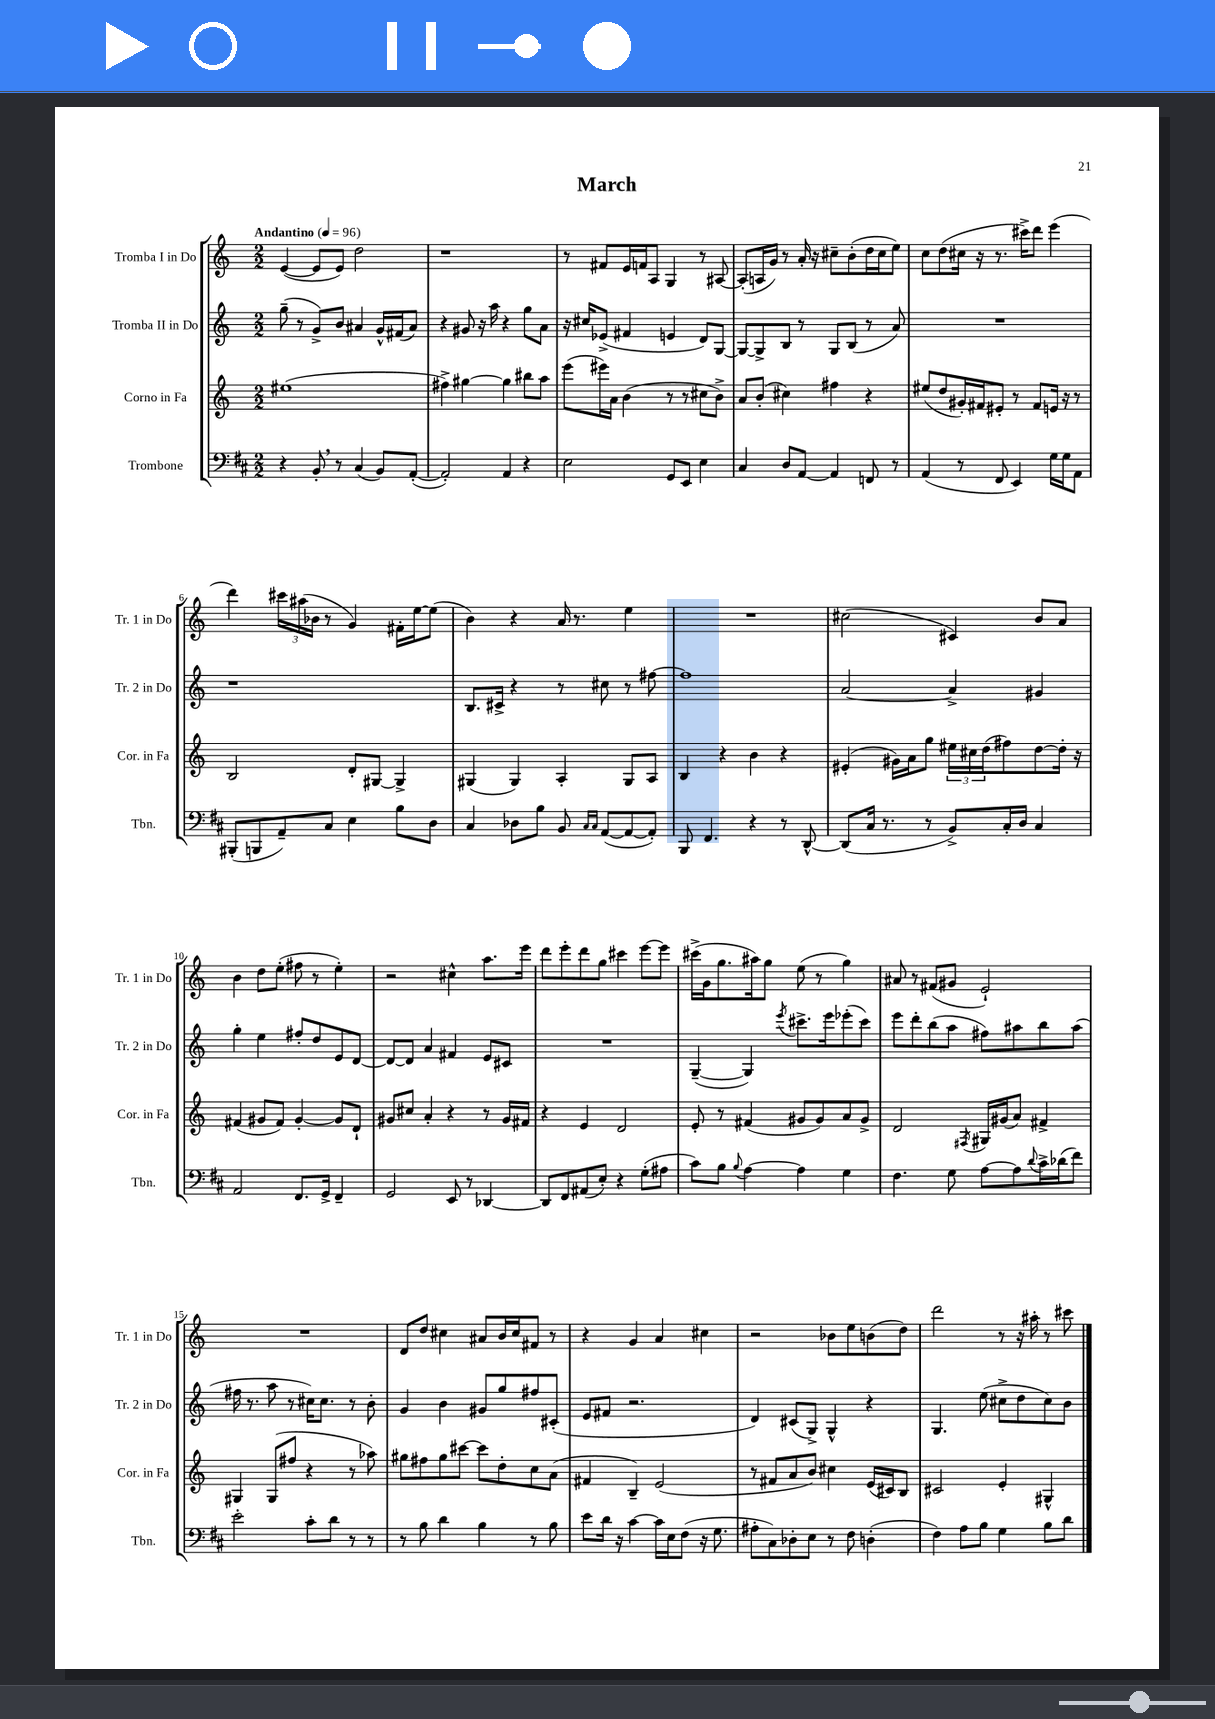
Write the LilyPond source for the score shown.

\header { title = "March" }
<<
\new StaffGroup <<
\new Staff = "s0" \with { instrumentName = "Tromba I in Do" shortInstrumentName = "Tr. 1 in Do" } {
    \clef treble \key c \major \numericTimeSignature \time 2/2 \tempo "Andantino" 4 = 96
    e'4~( e'8 e'8) d''2 |
    r1 |
    r8 fis'8 e'16 f'16 a8 g4 r8 ais8~ |
    ais8-.( a16 g'16) r8 a'16-. r16 cis''8-- b'8-.( d''16 cis''16 e''8) |
    c''8 d''8( cis''16 r16 r8. cis'''16->) d'''8 e'''4( |
    d'''4) \tuplet 3/2 { cis'''16 ais''16( bes'16 } r8 g'4) fis'16-. e''16~ e''8( |
    b'4) r4 a'16 r8. e''4 |
    R1 |
    cis''2( cis'4) b'8 a'8 |
    b'4 d''8 e''8-.( fis''8 r8 e''4-.) |
    r2 cis''4-^ a''8. e'''16 |
    d'''8 e'''8-. d'''8 g''8 cis'''4 e'''8~ e'''8 |
    cis'''16->( g'16 g''8. ais''16) g''8 e''8( r8 g''4) |
    ais'8 r8 fis'8( gis'8 e'2-!) |
    R1 |
    d'8 d''8 cis''4 ais'8 b'16 cis''16 fis'8 r8 |
    r4 g'4 a'4 cis''4 |
    r2 bes'8 e''8 b'8( d''8) |
    d'''2 r8 r16 ais''16-. r8 cis'''8 \bar "|." |
}
\new Staff = "s1" \with { instrumentName = "Tromba II in Do" shortInstrumentName = "Tr. 2 in Do" } {
    \clef treble \key c \major \numericTimeSignature \time 2/2
    g''8--( r8 g'8->) b'8 ais'4 g'16-^ fis'16( ais'8) |
    r4 gis'8 r16 a''16 r4 g''8 a'8 |
    r16 cis''16 ees'8->( fis'4 e'4 d'8) g8~ |
    g8~ g8-> b8 r8 g8 b8( r8 a'8) |
    R1 |
    r1 |
    b8. cis'16-> r4 r8 cis''8 r8 fis''8~ |
    fis''1 |
    a'2~ a'4-> gis'4 |
    g''4-. e''4 fis''8-. d''8 e'8 d'8~ |
    d'8~ d'8 a'4 fis'4 e'8 cis'8 |
    R1 |
    g4~--( g4) \acciaccatura { e'''8 } cis'''8.-> e'''16 ees'''8-.( cis'''8) |
    e'''8 d'''8-. b''8( a''8 fis''8) ais''8 b''8 ais''8( |
    fis''16 r8. a''8 r8 cis''16) cis''8. r8 b'8-. |
    g'4 b'4 gis'8 g''8 fis''8 cis'8-.( |
    e'8 fis'8 r2. |
    d'4) cis'8( g8->) g4-^ r4 |
    g4. e''8( cis''8-> d''8 cis''8) b'8 \bar "|." |
}
\new Staff = "s2" \with { instrumentName = "Corno in Fa" shortInstrumentName = "Cor. in Fa" } {
    \clef treble \key c \major \numericTimeSignature \time 2/2
    eis''1( |
    fis''4->) gis''4~ gis''4 bis''8 a''8 |
    e'''8( eis'''16) a'16 b'4( r8 r8 cis''8 b'8->) |
    a'8 b'8-.( cis''4) fis''4 r4 |
    eis''8( d''8 gis'16-.) fis'16 eis'8-. r8 fis'8 e'16 r16 r8 |
    b2 d'8-. gis8~ gis4-> |
    gis4( gis4) a4-. gis8 a8 |
    b4 r4 b'4 r4 |
    eis'4-.( gis'16) a'16 g''8 \tuplet 3/2 { eis''16 cis''16 d''16( } fis''8) d''8~ d''16-. r16 |
    fis'4( gis'8 fis'8) gis'4~-. gis'8 d'8-! |
    gis'8 cis''8 a'4-. r4 r8 gis'16 fis'16 |
    r4 e'4 d'2 |
    e'8-. r8 fis'4( gis'8 gis'8) a'8 gis'8-> |
    d'2 \acciaccatura { fis8 } gis16 gis'16( a'8) fis'4-> |
    gis4 gis8( fis''8 r4 r8 aes''8) |
    gis''8 fis''8 gis''8 cis'''8~ cis'''8 d''8-. c''8 a'8( |
    fis'4 b4--) e'2( |
    r8 fis'8 a'8 b'8) cis''4 e'16( cis'16) b8 |
    cis'2 e'4-. gis4-^ \bar "|." |
}
\new Staff = "s3" \with { instrumentName = "Trombone" shortInstrumentName = "Tbn." } {
    \clef bass \key d \major \numericTimeSignature \time 2/2
    r4 b,8-. \breathe r8 cis4( b,8) a,8~-.( |
    a,2-.) a,4 r4 |
    e2 g,8 e,8 e4 |
    cis4 d8 a,8~ a,4 f,8 r8 |
    a,4( r8 fis,8 e,4) g16 g16 a,8 |
    bis,,8-.( b,,8 a,8--) cis8 e4 b8 d8 |
    cis4 des8 b8 b,8 \grace { cis16 cis16 } a,8~( a,8~ a,8-.) |
    b,,8 fis,4. r4 r8 d,8~-^ |
    d,8( cis16 r8. r8 b,8->) cis16-. d16 cis4 |
    a,2 fis,8. g,16-> fis,4-- |
    g,2 e,8 r8 des,4~ |
    des,8 fis,8 ais,8( e8-.) r4 g8-.( ais8 |
    cis'8) b8 \appoggiatura { b8 } a4~ a4 g4 |
    fis4. g8 a8~ a8 \appoggiatura { d'8 } cis'16-> des'16( fis'8) |
    e'2-. cis'8-. d'8 r8 r8 |
    r8 b8 d'4 b4 r8 b8 |
    e'8 d'16 r16 cis'4~ cis'16 e16 fis8( r16 g8. |
    ais8-. cis8) des8-. e8 r8 fis8 d4-.( |
    fis4) a8 b8 g4 b8 d'8 \bar "|." |
}
>>
>>
